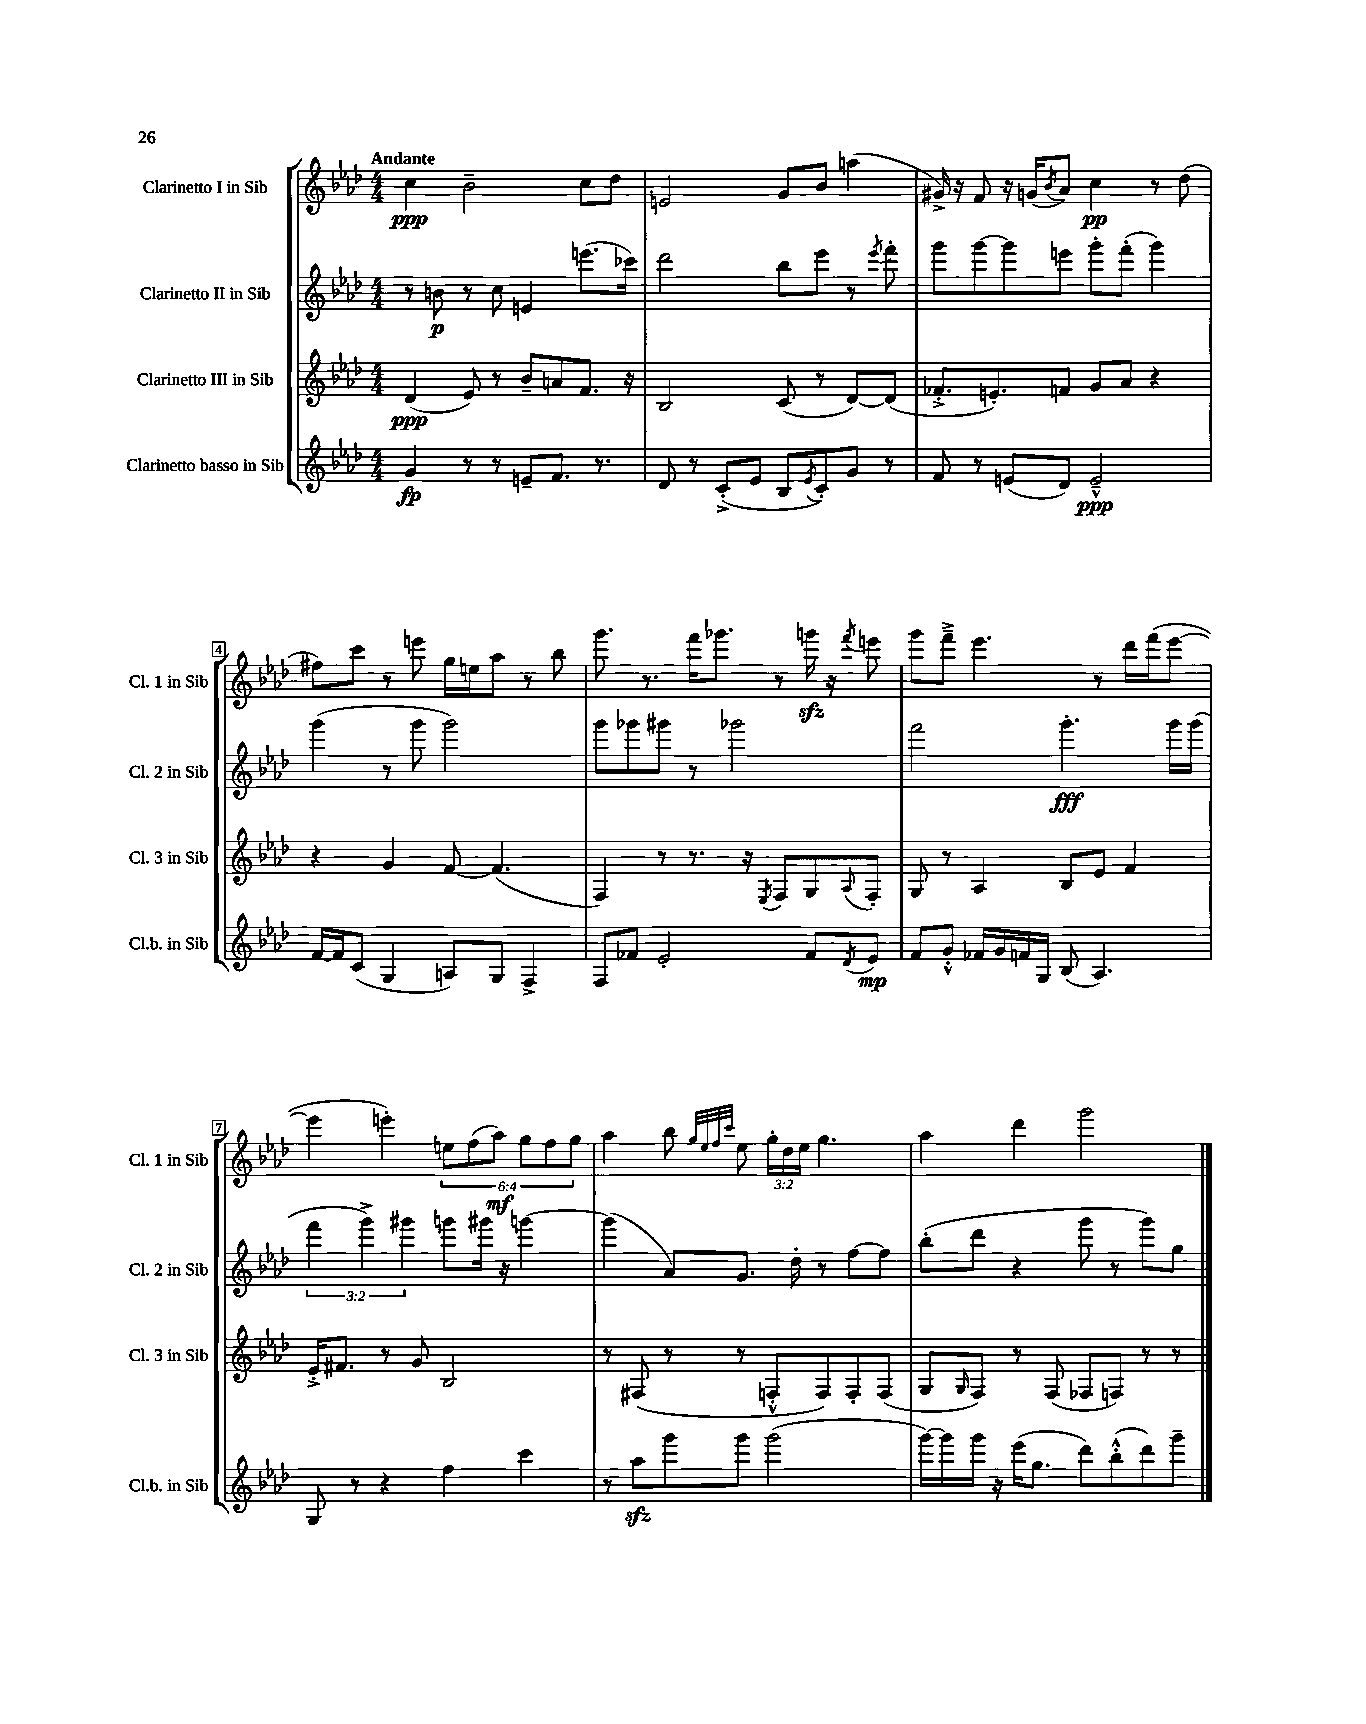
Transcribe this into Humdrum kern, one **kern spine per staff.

**kern	**kern	**kern	**kern
*staff4	*staff3	*staff2	*staff1
*clefG2	*clefG2	*clefG2	*clefG2
*k[b-e-a-d-]	*k[b-e-a-d-]	*k[b-e-a-d-]	*k[b-e-a-d-]
*M4/4	*M4/4	*M4/4	*M4/4
4g/	(4d-/	8r	4cc\
.	.	8b\	.
8r	8e-/)	8r	2b-~\
8r	8r	8cc\	.
8e~/L	8b-~/L	4e/	.
8.f/J	8a/	.	.
.	8.f/J	(8.eee\L	8cc\L
8.r	.	.	.
.	.	.	8dd-\J
.	16r	16ccc-\Jk)	.
=	=	=	=
8d-/	2B-/	2ddd-\	2e/
8r	.	.	.
(8c'^/L	.	.	.
8e-/J	.	.	.
8B-/L	(8c/	8bb-\L	8g/L
8qe-/	.	.	.
8c'/)	8r	8eee-\J	8b-/J
8g/J	[8d-/L)	8r	(4aa\
.	.	8qeee-/	.
8r	(8d-/]J	8fff'\	.
=	=	=	=
8f/	8.f-'^/L	8ggg\L	16g#^/)
.	.	.	16r
8r	.	[8ggg\	8f/
.	8.e'/)	.	.
(8e/L	.	8ggg\]	16r
.	.	.	(16g/LK
.	.	.	8qb-/
8d-/J)	8f/J	8eee\J	8a-/J)
2e~^^/	8g/L	8ggg'\L	4cc\
.	8a-/J	(8fff'\J	.
.	4r	4ggg\)	8r
.	.	.	(8dd-\
=	=	=	=
[16f/LL	4r	(4ggg\	8ff#\L)
16f/]J	.	.	.
(8c/J	.	.	8ccc\J
4G/	4g/	8r	8r
.	.	8ggg\	8eee\
8A/L)	[8f/	2ggg\)	16gg\LL
.	.	.	16ee\J
8G/J	(4.f/]	.	8aa-\J
4F^/	.	.	8r
.	.	.	8bb-\
=	=	=	=
8F/L	4F/)	8ggg\L	8.ggg\
8f-/J	.	8ggg-\	.
.	.	.	8.r
2e-'/	8r	8ggg#\J	.
.	8.r	8r	16fff\LK
.	.	.	8.ggg-\J
.	.	2ggg-\	.
.	16r	.	.
.	8qE-/	.	.
.	8F/L	.	8r
8f-/L	8G/	.	16ggg\
.	.	.	16r
8qd-/	8qqA-/	.	8qfff/
8e-/J	8F'/J	.	8eee\
=	=	=	=
8f/L	8G/	2fff\	8ggg\L
8g'^^/J	8r	.	8fff~^\J
16f-/LL	4A-/	.	4.eee-\
16g/	.	.	.
16f/	.	.	.
16G/JJ	.	.	.
(8B-/	8B-/L	4.ggg'\	.
4.A-/)	8e-/J	.	8r
.	4f/	.	16ddd-\LL
.	.	.	(16fff\J
.	.	16ggg\LL	[8eee-\J
.	.	(16ggg\JJ	.
=	=	=	=
8G/	16e-'^/LK	6fff\	4eee-\]
.	8.f#/J	.	.
8r	.	.	.
.	.	6ggg^\)	.
4r	8r	.	4eee'\)
.	.	6ggg#\	.
.	8g/	.	.
4ff\	2B-/	8ggg\L	12ee\L
.	.	.	(12ff\
.	.	16ggg#\Jk	.
.	.	.	12aa-\J)
.	.	16r	.
4ccc\	.	[4ggg\	12gg\L
.	.	.	12ff\
.	.	.	12gg\J
=	=	=	=
8r	8r	(4ggg\]	4aa-\
8aa-\L	(8F#/	.	.
8ggg\	8r	8a-/L)	8bb-\
.	.	.	32qqgg/LLL
.	.	.	32qqee-/
.	.	.	32qqff/
.	.	.	32qqccc/JJJ
8ggg\J	8r	8.g/J	8ee-\
(2ggg\	8F'^^/L	.	24gg'\LL
.	.	.	24dd-\
.	.	16dd-'\	.
.	.	.	24ee-\JJ
.	8F/)	8r	4.gg\
.	8F'/	[8ff\L	.
.	(8F/J	8ff\]J	.
=	=	=	=
[16ggg\LL)	8G/L	(8bb-'\L	4aa-\
16ggg\]	.	.	.
.	16qqG/	.	.
16ggg\JJ	8F/J)	8ddd-\J	.
16r	.	.	.
(16eee-\LK	8r	4r	4ddd-\
8.gg\J	.	.	.
.	(8F/	.	.
8ddd-\L)	8F-/L	8ggg\	2ggg\
(8bb-'^^\	8F/J)	8r	.
8ddd-\)	8r	8ggg\L)	.
8ggg~\J	8r	8gg\J	.
==	==	==	==
*-	*-	*-	*-
